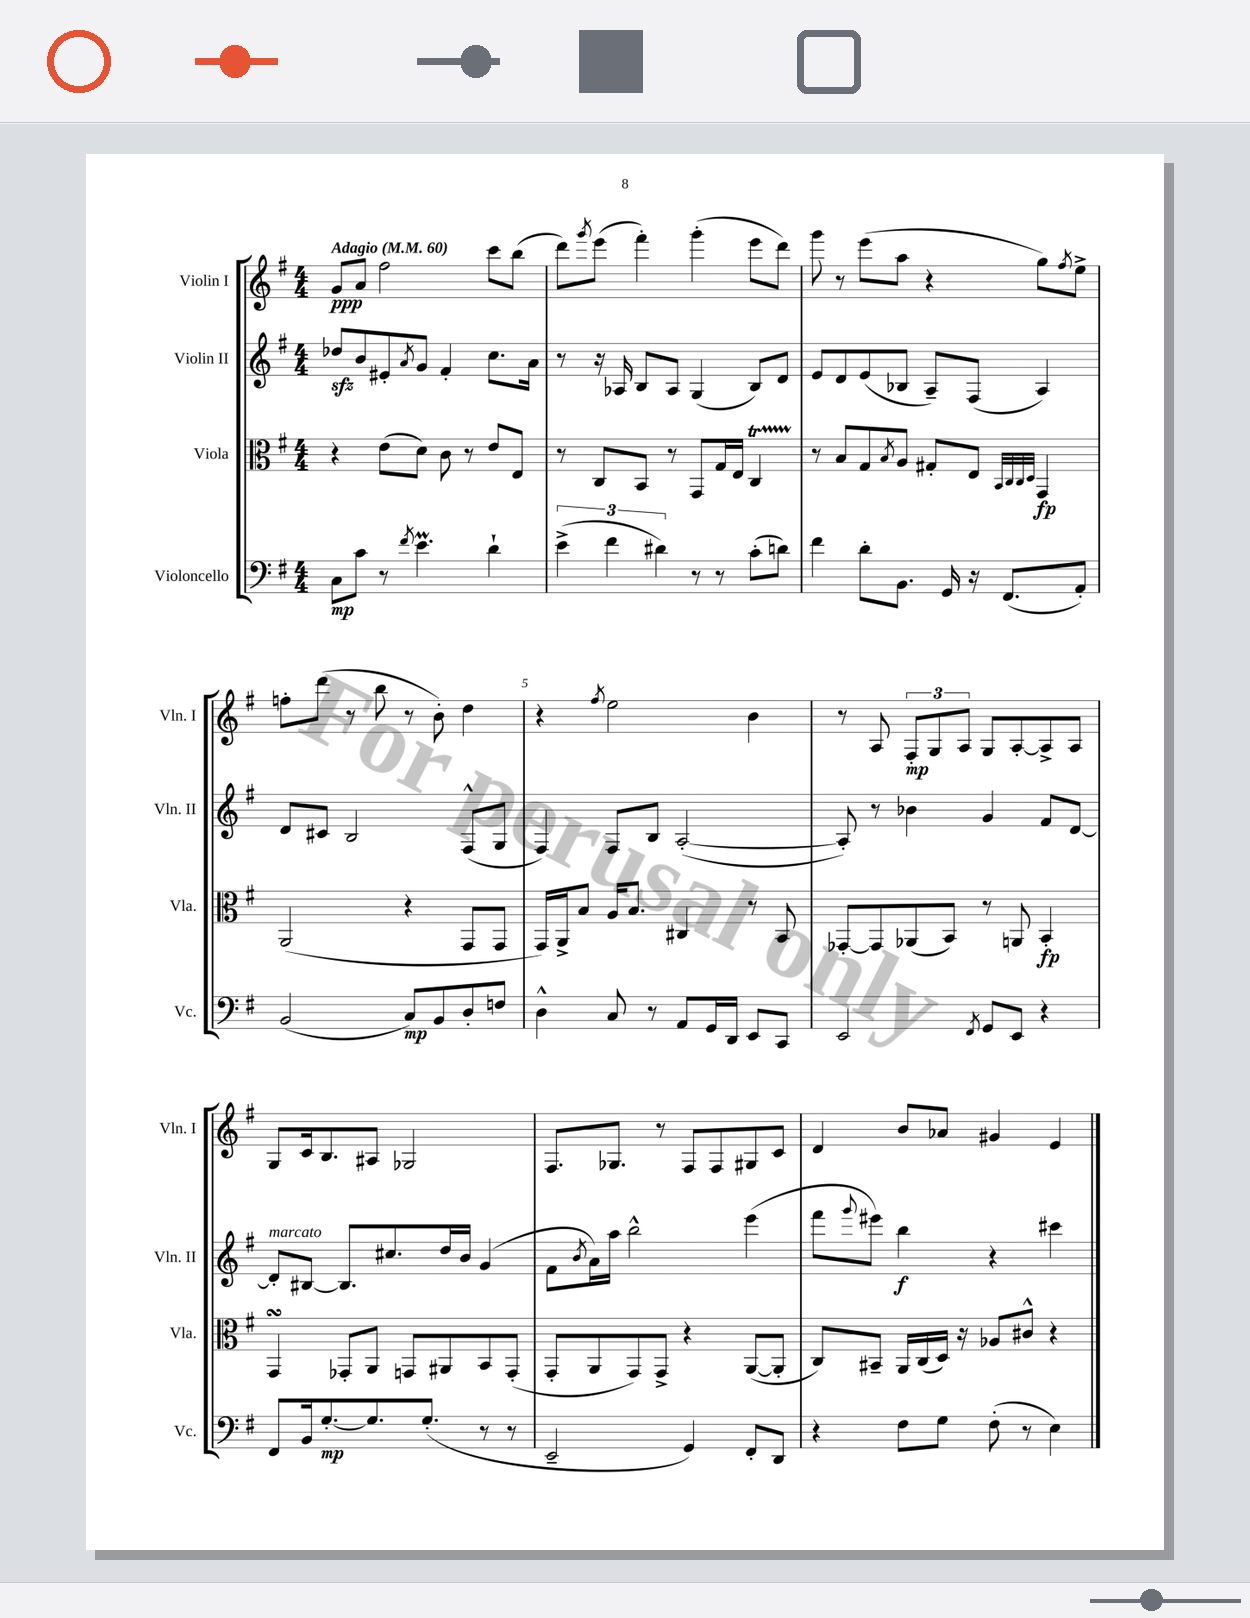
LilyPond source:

<<
\new StaffGroup <<
\new Staff = "s0" \with { instrumentName = "Violin I" shortInstrumentName = "Vln. I" } {
    \clef treble \key g \major \numericTimeSignature \time 4/4 \tempo "Adagio" 4 = 60
    g'8\ppp a'8 fis''2 c'''8 b''8( |
    d'''8) \acciaccatura { g'''8 } e'''8( fis'''4-.) g'''4-.( e'''8 d'''8) |
    g'''8 r8 e'''8( a''8 r4 g''8) \acciaccatura { fis''8 } e''8-> |
    f''8-. d'''8( r8 b''8 r8 b'8-.) d''4 |
    r4 \acciaccatura { fis''8 } e''2 b'4 |
    r8 a8 \tuplet 3/2 { fis8-.\mp g8 a8 } g8 a8~-. a8-> a8 |
    g8 c'16 b8. ais8 ges2 |
    fis8. ges8. r8 fis8 fis8 gis8 c'8 |
    d'4 b'8 aes'8 gis'4 e'4 \bar "|." |
}
\new Staff = "s1" \with { instrumentName = "Violin II" shortInstrumentName = "Vln. II" } {
    \clef treble \key g \major \numericTimeSignature \time 4/4
    des''8\sfz b'8 eis'8-. \acciaccatura { a'8 } g'8 fis'4-. c''8. a'16 |
    r8 r16 aes16 b8 aes8 g4( b8) d'8 |
    e'8 d'8 e'8( bes8 a8--) fis8( a4) |
    d'8 cis'8 b2 fis8-^( g8 |
    fis4) fis8 b8 a2~-.( |
    a8-.) r8 bes'4 g'4 fis'8 d'8~ |
    d'8-.^\markup { \italic "marcato" } bis8~ bis8. cis''8. d''16 b'16 g'4( |
    fis'8 \acciaccatura { b'8 } a'16) a''16 b''2-^ e'''4( |
    fis'''8 \appoggiatura { g'''8 } eis'''8) b''4\f r4 cis'''4 \bar "|." |
}
\new Staff = "s2" \with { instrumentName = "Viola" shortInstrumentName = "Vla." } {
    \clef alto \key g \major \numericTimeSignature \time 4/4
    r4 e'8( d'8) c'8 r8 e'8 e8 |
    r8 c8 b,8 r8 g,8 g16 e16 c4\startTrillSpan |
    r8\stopTrillSpan b8 g8 \acciaccatura { b8 } a8 gis8-. e8 \grace { b,32 c32 c32 d32 } g,4\fp |
    a,2( r4 g,8 g,8 |
    g,16) a,16-> b8 a16 b8. cis4 r8 b,8 |
    ges,8~-. ges,8 aes,8( b,8) r8 a,8 b,4-.\fp |
    g,4\turn ges,8-. a,8 g,8 ais,8 b,8 g,8-.( |
    g,8-. a,8 g,8) g,8-> r4 a,8~( a,8-. |
    c8) bis,8-- a,16 c16( d16) r16 aes8 cis'8-^ r4 \bar "|." |
}
\new Staff = "s3" \with { instrumentName = "Violoncello" shortInstrumentName = "Vc." } {
    \clef bass \key g \major \numericTimeSignature \time 4/4
    c8\mp c'8 r8 \acciaccatura { fis'8 } e'4.\prall d'4-! |
    \tuplet 3/2 { e'4->( fis'4 dis'4) } r8 r8 c'8-.( d'8) |
    fis'4 d'8-. b,8. g,16 r16 fis,8.( a,8-.) |
    b,2( c8\mp) b,8 d8-. f8 |
    d4-^ c8 r8 a,8 g,16 d,16 e,8 c,8 |
    e,2 \acciaccatura { fis,8 } g,8 e,8 r4 |
    fis,8 b,16 g8.~-.\mp g8. g8.-.( r8 r8 |
    e,2-- g,4) fis,8-. d,8 |
    r4 fis8 g8 fis8-.( r8 e4) \bar "|." |
}
>>
>>
\layout { \context { \Score \override BarNumber.break-visibility = ##(#f #t #t) barNumberVisibility = #(every-nth-bar-number-visible 5) } }
